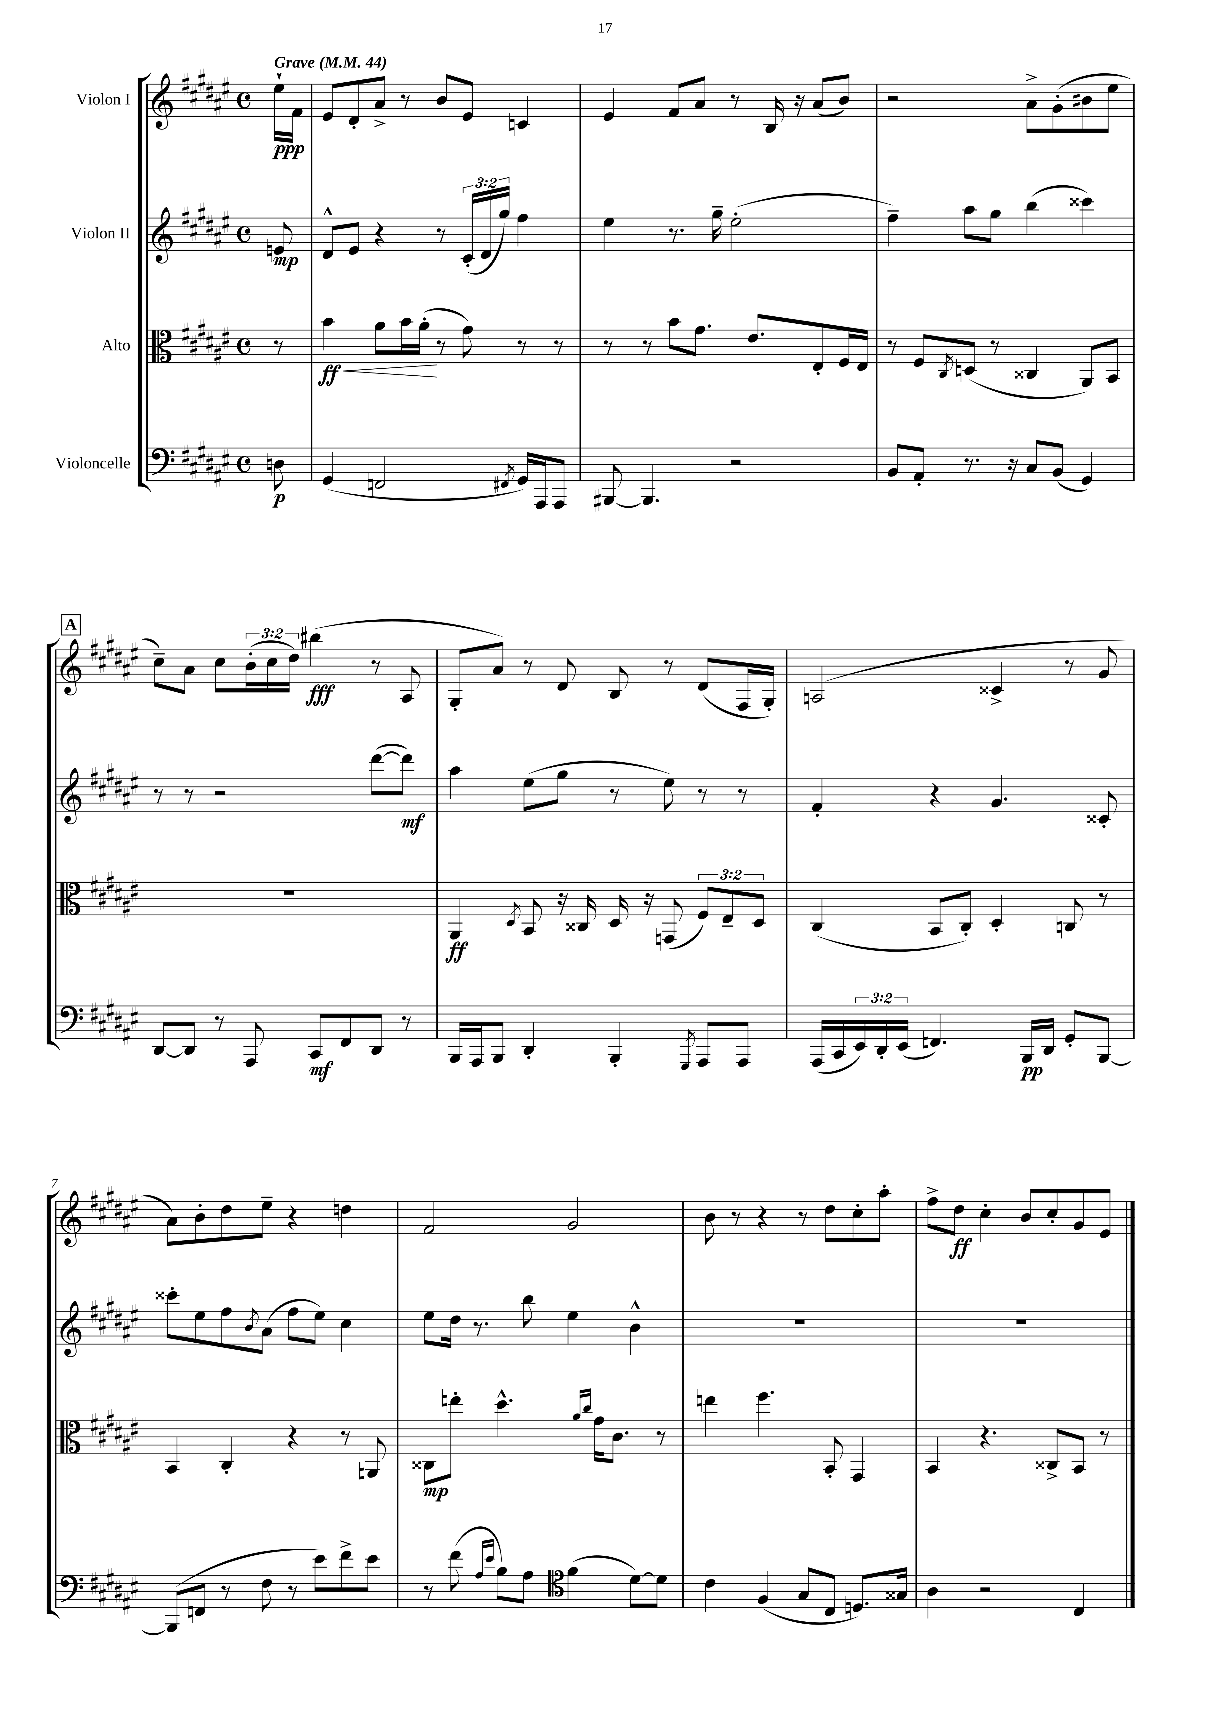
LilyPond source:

<<
\new StaffGroup <<
\new Staff = "s0" \with { instrumentName = "Violon I" } {
    \clef treble \key fis \major \defaultTimeSignature \time 4/4 \override Staff.TupletNumber.text = #tuplet-number::calc-fraction-text \partial 8 \tempo "Grave" 4 = 44
    eis''16-!\ppp fis'16 |
    eis'8 dis'8-. ais'8-> r8 b'8 eis'8 c'4 |
    eis'4 fis'8 ais'8 r8 b16 r16 ais'8( b'8) |
    r2 ais'8-> gis'8-.( bis'8 eis''8 |
    \mark \markup { \box "A" } cis''8--) ais'8 cis''8 \tuplet 3/2 { b'16-.( cis''16 dis''16) } bis''4\fff( r8 ais8 |
    gis8-. ais'8) r8 dis'8 b8 r8 dis'8( fis16 gis16-.) |
    a2( cisis'4-> r8 gis'8 |
    ais'8) b'8-. dis''8 eis''8-- r4 d''4 |
    fis'2 gis'2 |
    b'8 r8 r4 r8 dis''8 cis''8-. ais''8-. |
    fis''8-> dis''8\ff cis''4-. b'8 cis''8-. gis'8 eis'8 \bar "|." |
}
\new Staff = "s1" \with { instrumentName = "Violon II" } {
    \clef treble \key fis \major \defaultTimeSignature \time 4/4 \override Staff.TupletNumber.text = #tuplet-number::calc-fraction-text \partial 8
    e'8\mp |
    dis'8-^ eis'8 r4 r8 \tuplet 3/2 { cis'16-.( dis'16 gis''16) } fis''4 |
    eis''4 r8. gis''16-- eis''2-.( |
    fis''4--) ais''8 gis''8 b''4( cisis'''4) |
    \mark \markup { \box "A" } r8 r8 r2 dis'''8~( dis'''8\mf) |
    ais''4 eis''8( gis''8 r8 eis''8) r8 r8 |
    fis'4-. r4 gis'4. cisis'8-. |
    cisis'''8-. eis''8 fis''8 \acciaccatura { b'8 } ais'8( fis''8 eis''8) cis''4 |
    eis''8 dis''16 r8. b''8 eis''4 b'4-^ |
    R1 |
    R1 \bar "|." |
}
\new Staff = "s2" \with { instrumentName = "Alto" } {
    \clef alto \key fis \major \defaultTimeSignature \time 4/4 \override Staff.TupletNumber.text = #tuplet-number::calc-fraction-text \partial 8
    r8 |
    b'4\ff\< ais'8 b'16 ais'16-.\!( r8 gis'8) r8 r8 |
    r8 r8 b'8 gis'8. eis'8. eis8-. fis16 eis16 |
    r8 fis8 \acciaccatura { cis8 } d8( r8 cisis4 ais,8) b,8 |
    \mark \markup { \box "A" } R1 |
    ais,4\ff \acciaccatura { dis8 } b,8 r16 cisis16 dis16 r16 g,8( \tuplet 3/2 { fis8) eis8-- dis8 } |
    cis4( b,8 cis8-.) dis4-. c8 r8 |
    b,4 cis4-. r4 r8 a,8 |
    cisis8\mp e''8-. dis''4.-^ \grace { ais'16 cis''16 } gis'16 cis'8. r8 |
    e''4 fis''4. b,8-. gis,4 |
    b,4 r4. cisis8-> b,8 r8 \bar "|." |
}
\new Staff = "s3" \with { instrumentName = "Violoncelle" } {
    \clef bass \key fis \major \defaultTimeSignature \time 4/4 \override Staff.TupletNumber.text = #tuplet-number::calc-fraction-text \partial 8
    d8\p |
    gis,4( f,2 \acciaccatura { fis,8 } gis,16) ais,,16 ais,,8 |
    bis,,8~ bis,,4. r2 |
    b,8 ais,8-. r8. r16 cis8 b,8( gis,4) |
    \mark \markup { \box "A" } dis,8~ dis,8 r8 ais,,8 cis,8\mf fis,8 dis,8 r8 |
    b,,16 ais,,16 b,,8 dis,4-. b,,4-. \acciaccatura { gis,,8 } ais,,8 ais,,8 |
    ais,,16( cis,16 \tuplet 3/2 { eis,16) dis,16-. eis,16( } f,4.) b,,16\pp dis,16 gis,8-. b,,8~ |
    b,,8( f,8 r8 fis8 r8 eis'8) fis'8-> eis'8 |
    r8 fis'8( \grace { ais16 eis'16 } b8) ais8 \clef tenor fis'4( dis'8~) dis'8 |
    cis'4 fis4( gis8 cis8 d8.) gisis16 |
    ais4 r2 cis4 \bar "|." |
}
>>
>>
